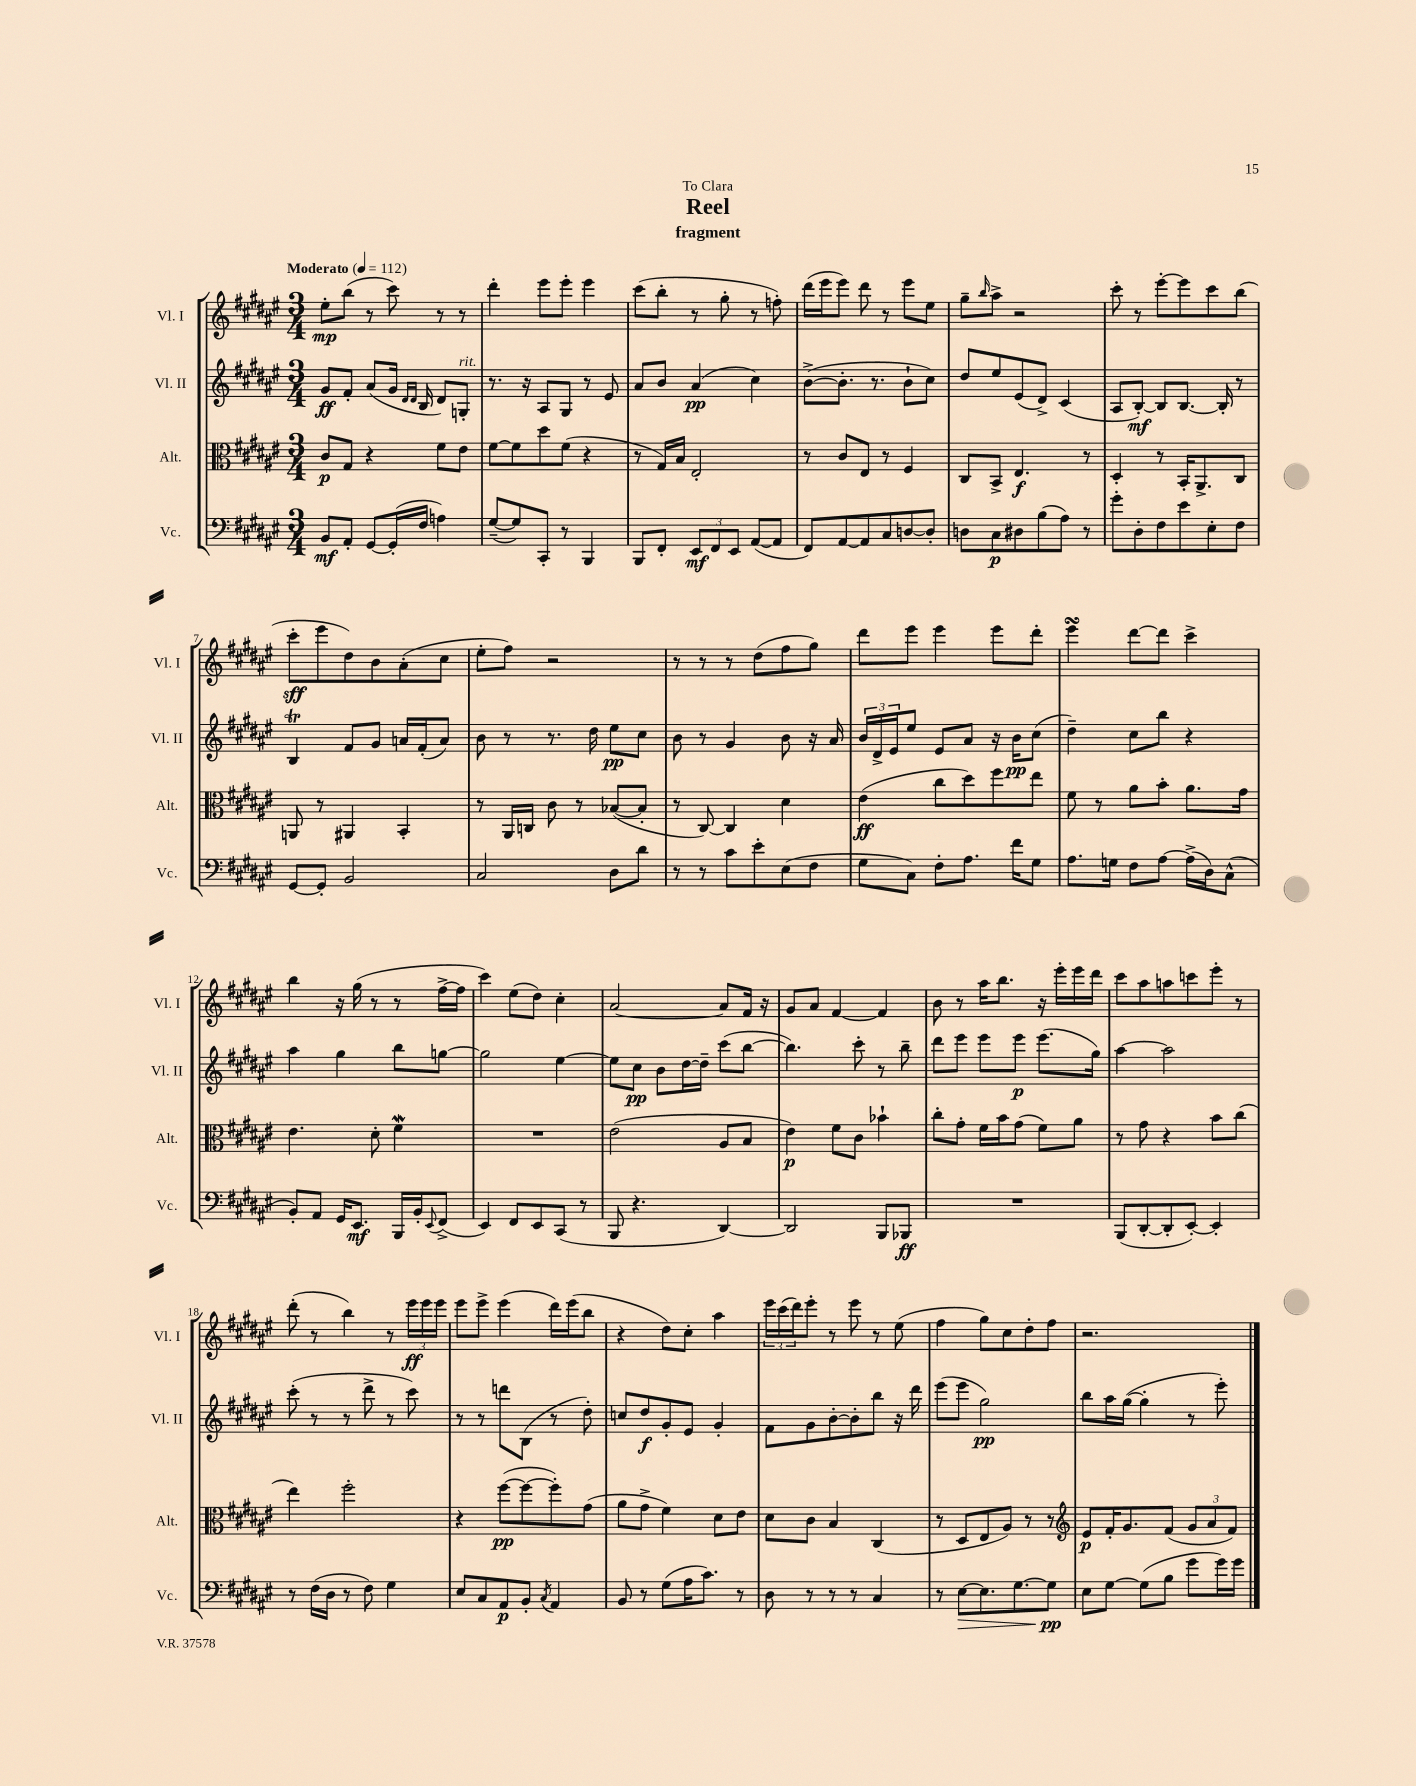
\header { title = "Reel" subtitle = "fragment" dedication = "To Clara" }
<<
\new StaffGroup <<
\new Staff = "s0" \with { instrumentName = "Vl. I" shortInstrumentName = "Vl. I" } {
    \clef treble \key fis \major \numericTimeSignature \time 3/4 \tempo "Moderato" 4 = 112
    eis''8-.\mp b''8( r8 cis'''8) r8 r8 |
    dis'''4-. eis'''8 eis'''8-. eis'''4 |
    cis'''8( b''8-. r8 gis''8-. r8 f''8-.) |
    dis'''16( eis'''16 eis'''8) dis'''8 r8 eis'''8 eis''8 |
    gis''8-- \grace { b''16 } ais''8-> r2 |
    cis'''8-. r8 eis'''8~-. eis'''8 cis'''8 b''8( |
    cis'''8-.\sff eis'''8 dis''8) b'8 ais'8-.( cis''8 |
    eis''8-. fis''8) r2 |
    r8 r8 r8 dis''8( fis''8 gis''8) |
    dis'''8 eis'''8 eis'''4 eis'''8 dis'''8-. |
    eis'''4\turn dis'''8~ dis'''8 cis'''4-> |
    b''4 r16 gis''16( r8 r8 fis''16~-> fis''16 |
    cis'''4) eis''8( dis''8) cis''4-. |
    ais'2~ ais'8 fis'16 r16 |
    gis'8 ais'8 fis'4~ fis'4 |
    b'8 r8 ais''16 b''8. r16 eis'''16-. eis'''16 dis'''16 |
    cis'''8 ais''8 a''8 c'''8 eis'''8-. r8 |
    dis'''8-.( r8 b''4) r8 \tuplet 3/2 { eis'''16\ff eis'''16 eis'''16 } |
    eis'''8 eis'''8-> eis'''4( dis'''16) eis'''16( b''8 |
    r4 dis''8) cis''8-. ais''4 |
    \tuplet 3/2 { eis'''16 cis'''16( dis'''16) } eis'''8-. r8 eis'''8 r8 eis''8( |
    fis''4 gis''8) cis''8 dis''8-. fis''8 |
    r2. \bar "|." |
}
\new Staff = "s1" \with { instrumentName = "Vl. II" shortInstrumentName = "Vl. II" } {
    \clef treble \key fis \major \numericTimeSignature \time 3/4
    gis'8\ff fis'8-. ais'8( gis'16 \grace { dis'16 dis'16 } b16 dis'8) g8-.^\markup { \italic "rit." } |
    r8. r16 ais8 gis8 r8 eis'8 |
    ais'8 b'8 ais'4\pp( cis''4) |
    b'8~->( b'8.-. r8. b'8-! cis''8) |
    dis''8 eis''8 eis'8( dis'8->) cis'4( |
    ais8 b8~-.\mf) b8 b8.~ b16-. r8 |
    b4\trill fis'8 gis'8 a'16 fis'16-.( a'8) |
    b'8 r8 r8. dis''16 eis''8\pp cis''8 |
    b'8 r8 gis'4 b'8 r16 ais'16 |
    \tuplet 3/2 { b'16 dis'16-> eis'16 } eis''8 eis'8 ais'8 r16 b'16\pp cis''8( |
    dis''4--) cis''8 b''8 r4 |
    ais''4 gis''4 b''8 g''8~ |
    g''2 eis''4~ |
    eis''8 cis''8\pp b'8 dis''16~ dis''16-- cis'''8( b''8~ |
    b''4.) cis'''8-. r8 b''8-- |
    dis'''8 eis'''8 eis'''8 eis'''8\p eis'''8.( gis''16) |
    ais''4~ ais''2 |
    cis'''8-.( r8 r8 dis'''8-> r8 cis'''8) |
    r8 r8 d'''8 b8( r8 dis''8-.) |
    c''8 dis''8\f gis'8-. eis'8 gis'4-. |
    fis'8 gis'8 b'8~-. b'8-. b''8 r16 dis'''16 |
    eis'''8( eis'''8 gis''2\pp) |
    b''8 ais''16 gis''16~( gis''4-. r8 eis'''8-.) \bar "|." |
}
\new Staff = "s2" \with { instrumentName = "Alt." shortInstrumentName = "Alt." } {
    \clef alto \key fis \major \numericTimeSignature \time 3/4
    cis'8\p gis8 r4 fis'8 eis'8 |
    fis'8~ fis'8 dis''8 fis'8( r4 |
    r8 gis16) b16 eis2-. |
    r8 cis'8 eis8 r8 fis4 |
    cis8 b,8-> eis4.\f r8 |
    dis4-. r8 b,16-. ais,8.-> cis8 |
    a,8 r8 ais,4 b,4-. |
    r8 ais,16 c16 cis'8 r8 bes8~( bes8-. |
    r8 cis8~) cis4 dis'4 |
    eis'4\ff( cis''8 dis''8) fis''8 eis''8 |
    fis'8 r8 ais'8 b'8-. ais'8. gis'16 |
    eis'4. dis'8-. fis'4\mordent |
    R2. |
    eis'2( ais8 b8 |
    eis'4\p) fis'8 cis'8 bes'4-! |
    cis''8-. gis'8-. fis'16 b'16 gis'8( fis'8) ais'8 |
    r8 gis'8 r4 b'8 cis''8( |
    eis''4) fis''2-. |
    r4 fis''8~\pp( fis''8~ fis''8-.) gis'8( |
    ais'8 gis'8-> fis'4) dis'8 eis'8 |
    dis'8 cis'8 b4 cis4( |
    r8 dis8 eis8 ais8) r8 r8 |
    \clef treble eis'8\p fis'16-. gis'8. fis'8( \tuplet 3/2 { gis'8 ais'8 fis'8) } \bar "|." |
}
\new Staff = "s3" \with { instrumentName = "Vc." shortInstrumentName = "Vc." } {
    \clef bass \key fis \major \numericTimeSignature \time 3/4
    b,8\mf ais,8-. gis,8~ gis,16-.( fis16 a4) |
    gis8~--( gis8) cis,8-. r8 b,,4 |
    b,,8 fis,8-. \tuplet 3/2 { eis,8\mf fis,8 eis,8 } ais,8~( ais,8 |
    fis,8) ais,8~ ais,8 cis8 d8~ d8-. |
    d8 cis8\p dis8 b8( ais8) r8 |
    gis'8-. dis8-. fis8 eis'8 eis8-. fis8 |
    gis,8~ gis,8-. b,2 |
    cis2 dis8 dis'8 |
    r8 r8 cis'8 eis'8-. eis8( fis8 |
    gis8 cis8) fis8-. ais8. fis'16 gis8 |
    ais8. g16 fis8 ais8~ ais16->( dis16) cis8-^( |
    b,8-.) ais,8 gis,16 eis,8.\mf b,,16 b,16-. \appoggiatura { eis,8 } fis,8->( |
    eis,4) fis,8 eis,8 cis,8( r8 |
    b,,8 r4. dis,4~) |
    dis,2 b,,8 bes,,8\ff |
    R2. |
    b,,8( dis,8~-. dis,8-. eis,8~-.) eis,4-. |
    r8 fis16( dis16 r8 fis8) gis4 |
    eis8 cis8 ais,8\p b,8-. \acciaccatura { cis8 } ais,4 |
    b,8 r8 gis8( ais16 cis'8.) r8 |
    dis8 r8 r8 r8 cis4 |
    r8 eis8~\> eis8. gis8.~ gis8\pp\! |
    eis8 gis8~ gis8( b8 gis'8 gis'16) gis'16 \bar "|." |
}
>>
>>
